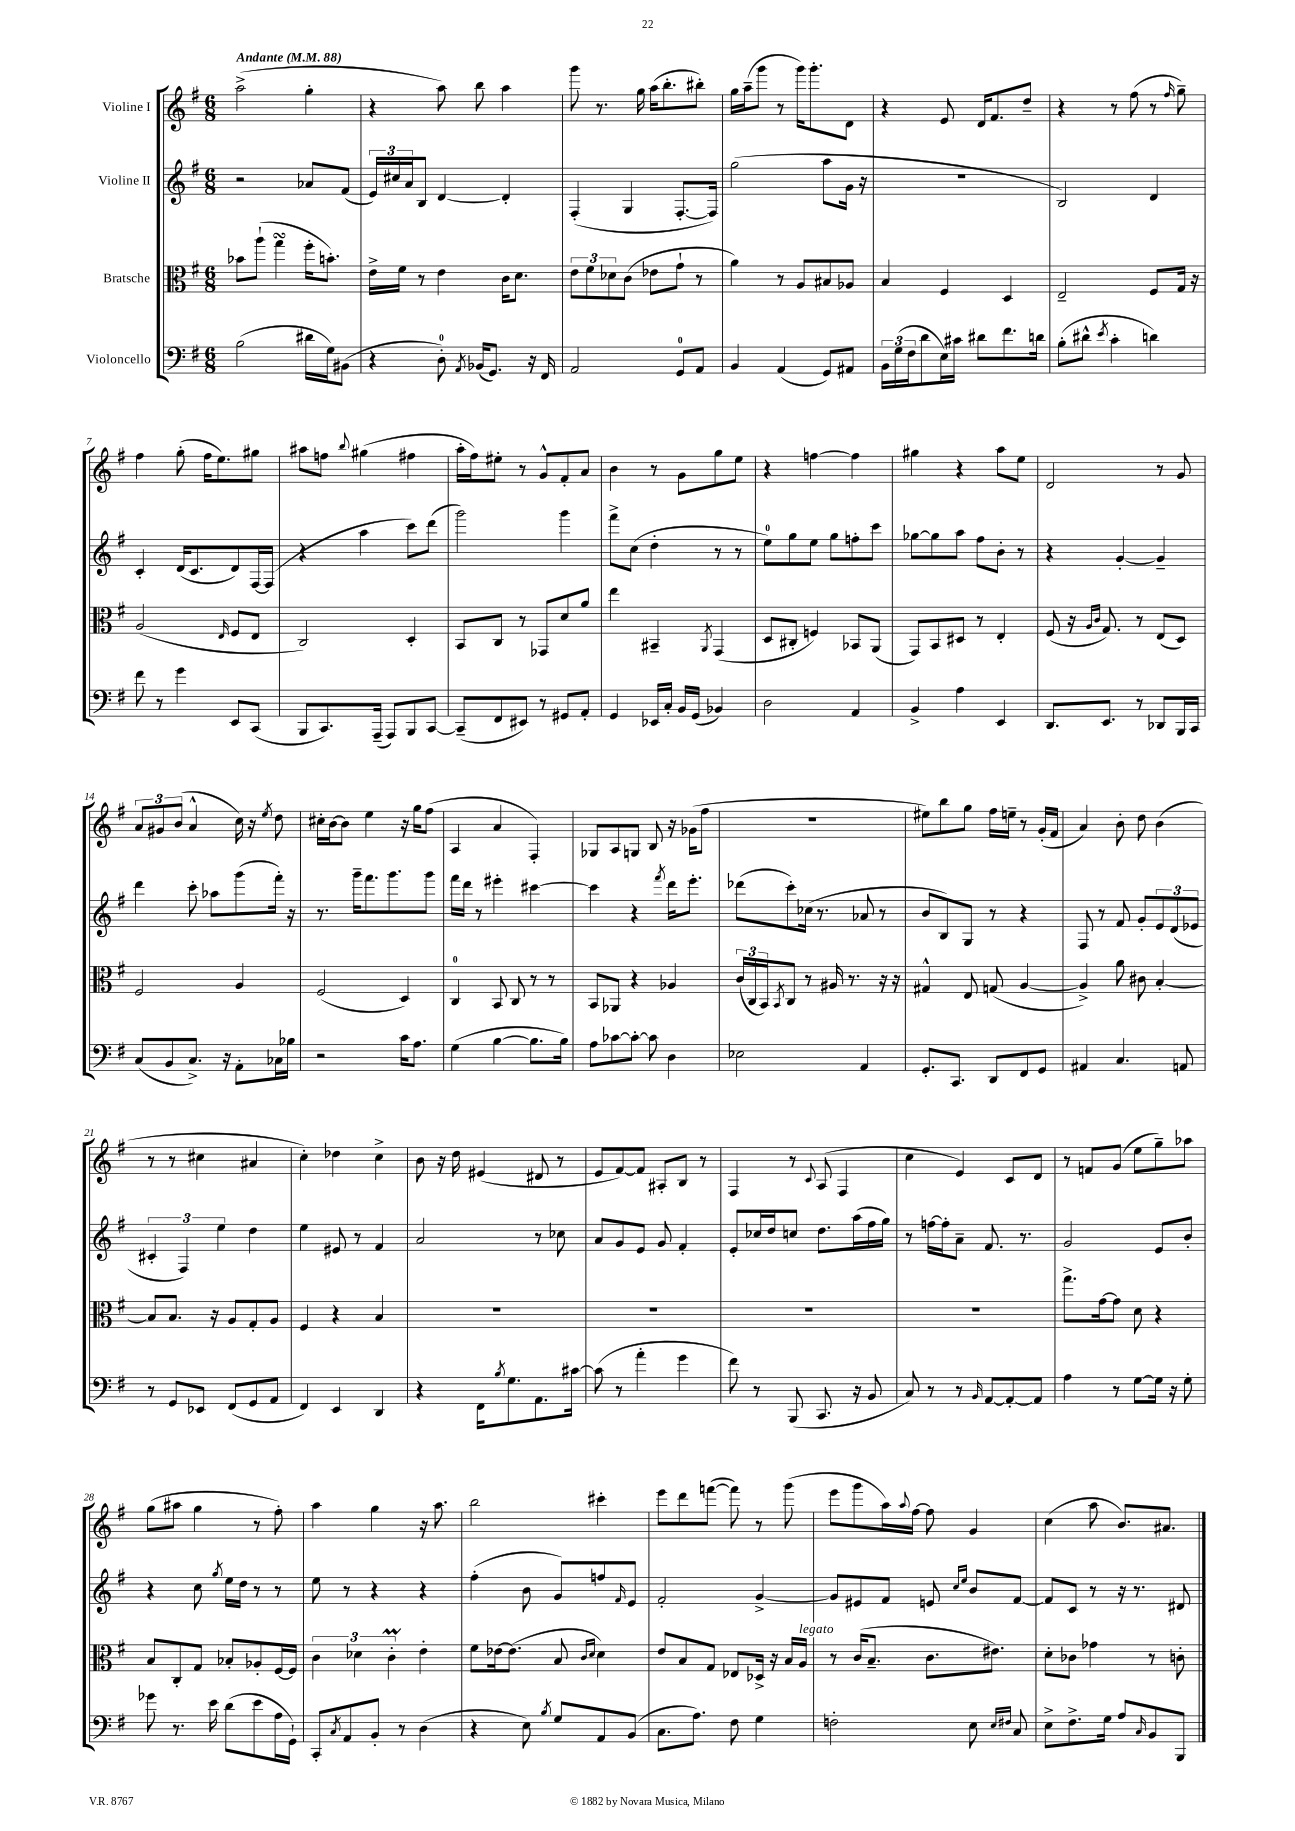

**kern	**kern	**kern	**kern
*staff4	*staff3	*staff2	*staff1
*clefF4	*clefC3	*clefG2	*clefG2
*k[f#]	*k[f#]	*k[f#]	*k[f#]
*M6/8	*M6/8	*M6/8	*M6/8
*MM88	*MM88	*MM88	*MM88
(2B\	8b-\L	2r	(2aa^\
.	(8aa`\J	.	.
.	4gg\	.	.
16d#\LL	16ff#'\LK	8a-/L	4gg'\
16G\J)	8.b'\J)	.	.
(8BB#\J	.	(8f#/J	.
=	=	=	=
4r	16e^\LL	24e/LL)	4r
.	.	24cc#/	.
.	16f#\JJ	.	.
.	.	24a/J	.
.	8r	8B/J	.
8D'\)	4e\	[4d/	8aa\)
8qAA/	.	.	.
(16BB-/LK	.	.	8bb\
8.GG/J)	.	.	.
.	16c\LK	4d'/]	4aa\
.	8.d\J	.	.
16r	.	.	.
16FF#/	.	.	.
=	=	=	=
2AA/	12e\L	(4F#'/	8ggg\
.	12f#\	.	.
.	.	.	8.r
.	12d-\	.	.
.	(8c\J	4G/	.
.	.	.	16gg\
.	8e-\L	.	(16aa\LK
.	.	.	8.bb'\
8GG/L	8g`\J	[8.F#'/L	.
8AA/J	8r	.	8bb#'\J)
.	.	16F#/]Jk)	.
=	=	=	=
4BB/	4a\)	(2gg\	16gg\LL
.	.	.	(16aa~\J
.	.	.	8ggg\J
(4AA/	8r	.	8r
.	8A/L	.	16ggg\LK)
.	.	.	8.ggg'\
8GG/L)	8B#/	8aa\L	.
8AA#/J	8A-/J	16g\Jk	8d\J
.	.	16r	.
=	=	=	=
24BB\LL	4B/	2.r	4r
(24G\	.	.	.
24F#\J	.	.	.
8d\	.	.	.
16E\L)	4F#/	.	8e/
16c#\JJ	.	.	.
8d#\L	.	.	16d/LK
.	.	.	8.f#/
8.f#\	4D/	.	.
.	.	.	8dd~/J
16d\Jk	.	.	.
=	=	=	=
(8B'\L	2E~/	2B/)	4r
8d#^^\J	.	.	.
8qe/	.	.	.
4c'\	.	.	8r
.	.	.	(8ff#\
4d\)	8F#/L	4d/	8r
.	.	.	16qqff#/
.	16G/Jk	.	8gg~\)
.	16r	.	.
=	=	=	=
8f#\	(2A/	4c'/	4ff#\
8r	.	.	.
4g\	.	(16d/LK	(8gg'\
.	.	8.c/	.
.	.	.	16ff#\LK
.	.	.	8.ee\)
.	16qqE/	.	.
8EE/L	8F#/L	8d/)	.
(8CC/J	8E/J	[16F#/L	8gg#\J
.	.	(16F#/]JJ	.
=	=	=	=
8BBB/L	2C/)	4r	8aa#\L
8.CC/)	.	.	8ff\J
.	.	.	8qqbb/
.	.	4aa\	(4gg#\
(16AAA~/Jk	.	.	.
8AAA/L)	.	.	.
8BBB/	4D'/	8ccc\L)	4ff#\
[8CC/J	.	(8ddd\J	.
=	=	=	=
(8CC~/]L	8BB/L	2ggg\)	16aa'\LL
.	.	.	16ff#\J)
8FF#/	8C/J	.	8ee#'\J
8EE#/J)	8r	.	8r
8r	8GG-/L	.	8g^^/L
8GG#/L	8d/	4ggg\	8f#'/
8AA'/J	8a/J	.	8a/J
=	=	=	=
4GG/	4ee\	8fff#^\L	4b\
.	.	(8cc\J	.
16EE-/LL	4BB#~/	4dd'\	8r
16C'/JJ	.	.	.
16BB/LL	.	.	8g\L
(16GG/JJ	.	.	.
.	8qAA/	.	.
4BB-/)	(4GG/	8r	8gg\
.	.	8r	8ee\J
=	=	=	=
2D\	8D/L	8ee\L)	4r
.	8C#'/J	8gg\	.
.	4F/)	8ee\J	[4ff\
.	.	8gg\L	.
4AA/	8BB-/L	8ff'\	4ff\]
.	(8AA/J	8ccc\J	.
=	=	=	=
4BB^/	8GG/L)	[8gg-\L	4gg#\
.	8BB/	8gg-\]	.
4A\	8D#/J	8aa\J	4r
.	8r	8ff#\L	.
4EE/	4E'/	8b'\J	8aa\L
.	.	8r	8ee\J
=	=	=	=
8.DD/L	(8F#/	4r	2d/
.	16r	.	.
.	16qqA/LL	.	.
.	16qqc/JJ	.	.
8.EE/J	8.G/)	.	.
.	.	[4g'/	.
8r	8r	.	.
8DD-/L	(8E/L	4g~/]	8r
16BBB/L	8D/J)	.	8g/
16CC/JJ	.	.	.
=	=	=	=
(8C/L	2F#/	4ddd\	12a/L
.	.	.	12g#/
8BB/	.	.	.
.	.	.	(12b/J
8.C^/J)	.	8ccc'\	4a^^/
.	.	8aa-\L	.
16r	.	.	.
8AA'\L	4A/	(8ggg\	16cc\)
.	.	.	16r
.	.	.	8qee/
16C-\L	.	16fff#'\Jk)	8dd\
16B-\JJ	.	16r	.
=	=	=	=
2r	(2F#/	8.r	16cc#'\LL
.	.	.	[16b\J
.	.	.	8b\]J
.	.	16ggg~\LK	.
.	.	8.fff#\	4ee\
.	.	8.ggg\	.
16c\LK	4D/)	.	16r
8.A\J	.	.	16gg\LK
.	.	8ggg\J	(8ff#\J
=	=	=	=
(4G\	4C/	16fff#\LL	4A/
.	.	16ddd\JJ	.
.	.	8r	.
[4B\	8BB/	4eee#'\	4a/
.	8C/	.	.
8.B\]L	8r	[4ccc#\	4F#'/)
.	8r	.	.
16B\Jk)	.	.	.
=	=	=	=
8A\L	8BB/L	4ccc#\]	8G-/L
[8c-\	8AA-/J	.	8A/
8c-'\_J	4r	4r	8G/J
8c-\]	.	.	8B/
.	.	8qfff#/	.
4D\	4A-/	16ddd\LK	16r
.	.	8.eee'\J	(16g-\LK
.	.	.	8ff#\J
=	=	=	=
2E-\	(24c/LL	(8ddd-\L	2.r
.	24C/	.	.
.	24BB/J)	.	.
.	8qBB/	.	.
.	8C/J	8ccc'\)	.
.	8r	(16cc-\Jk	.
.	.	8.r	.
.	16A#/	.	.
.	8.r	.	.
4AA/	.	8a-/	.
.	16r	8r	.
.	16r	.	.
=	=	=	=
8.GG'/L	4G#^^/	8b/L	8ee#\L)
.	.	8B/)	8bb\
8.CC/J	.	.	.
.	8E/	8G/J	8gg\J
8DD/L	(8G/	8r	16ff#\LL
.	.	.	16ee~\JJ
8FF#/	[4A/	4r	8r
8GG/J	.	.	(16g'/LL
.	.	.	16f#/JJ
=	=	=	=
4AA#/	4A^/])	8F#/	4a/)
.	.	8r	.
4.C/	8a\	8f#/	8b'\
.	8c#\	8g'/L	8dd\
.	[4B'/	12e/	(4b\
.	.	(12d/	.
8AA/	.	.	.
.	.	12e-/J	.
=	=	=	=
8r	8B/]L	6c#'/	8r
8GG/L	8.B/J	.	8r
.	.	6F#/)	.
8EE-/J	.	.	4cc#\
.	16r	.	.
.	.	6ee\	.
(8FF#/L	8A/L	.	.
8GG/	8G'/	4dd\	4a#/
8AA/J	8A/J	.	.
=	=	=	=
4FF#/)	4F#/	4ee\	4cc'\)
4EE/	4r	8e#/	4dd-\
.	.	8r	.
4DD/	4B/	4f#/	4cc^\
=	=	=	=
4r	2.r	2a/	8b\
.	.	.	16r
.	.	.	16dd\
16FF#\LK	.	.	(4e#/
8qB/	.	.	.
8.G\	.	.	.
8.AA\	.	8r	8d#/
.	.	8cc-\	8r
[16c#\Jk	.	.	.
=	=	=	=
(8c#\]	2.r	8a/L	8e/L
8r	.	8g/	[8f#/)
4a'\	.	8e/J	8f#/]J
.	.	8g/	8A#'/L
4g\	.	4f#'/	8B/J
.	.	.	8r
=	=	=	=
8f#\)	2.r	8e'/L	4F#/
8r	.	16cc-/L	.
.	.	16dd/J	.
(8BBB/	.	8cc/J	8r
.	.	.	8qqc/
8.CC/	.	8.dd\L	(8A/
.	.	.	4F#/
16r	.	(16aa\L	.
8BB/	.	16ff#\	.
.	.	16gg\JJ)	.
=	=	=	=
8C/)	2.r	8r	4cc\
8r	.	[16ff\LL	.
.	.	16ff'\]J	.
8r	.	8a~\J	4e/)
16qqBB/	.	.	.
[8AA/L	.	8.f#/	.
8AA'/_	.	.	8c/L
.	.	8.r	.
8AA/]J	.	.	8d/J
=	=	=	=
4A\	8.gg^\L	2g/	8r
.	.	.	8f/L
.	[16g\k	.	.
8r	8g\]J	.	(8g/J
[8G\L	8d\	.	8ee\L
16G\]Jk	4r	8e/L	8gg~\)
16r	.	.	.
8G'\	.	8b'/J	8aa-\J
=	=	=	=
8g-\	8B/L	4r	(8gg\L
8.r	8C'/	.	8aa#\J
.	8G/J	8cc\	4gg\
16e\	.	.	.
.	.	8qgg/	.
(8d\L	8B-'/L	16ee\LL	.
.	.	16dd\JJ	.
8e\	8A-'/	8r	8r
16A\L	[16F#/L	8r	8ff#'\)
16GG`\JJ)	16F#/]JJ	.	.
=	=	=	=
8CC'/L	6c\	8ee\	4aa\
8qC/	.	.	.
8AA/	.	8r	.
.	6d-\	.	.
8BB'/J	.	4r	4gg\
.	6c'\	.	.
8r	.	.	.
(4D\	4e'\	4r	16r
.	.	.	8.aa\
=	=	=	=
4r	8f#\L	(4ff#'\	2bb\
.	[16e-\k	.	.
.	(8.e-\]J	.	.
8E\)	.	8b\	.
8qB/	.	.	.
8G/L	8B/	8g/L)	.
.	16qqc/LL	.	.
.	16qqd/JJ	.	.
8AA/	4d\)	8ff/	4ccc#'\
.	.	16qqf#/	.
(8BB/J	.	8e/J	.
=	=	=	=
8.C\L	8e/L	2f#'/	8eee\L
.	8B/	.	8ddd\
8.A\J)	.	.	.
.	8G/J	.	([8fff\J
8F#\	8E-/L	.	8fff\])
4G\	16D-^/Jk	[4g^/	8r
.	16r	.	.
.	16B/LL	.	(8ggg\
.	16A/JJ	.	.
=	=	=	=
2F'\	8r	8g/]L	8eee\L
.	(16c/LK	8e#/	8ggg\
.	8.B~/J	.	.
.	.	8f#/J	16aa\L)
.	.	.	8qqaa/
.	.	.	[16ff#\JJ
.	8.c\L	8e/	8ff#\]
.	.	16qqcc/LL	.
.	.	16qqee/JJ	.
8E\	.	8b/L	4g/
.	8.e#\J)	.	.
16qqE/LL	.	.	.
16qqF#/JJ	.	.	.
8C/	.	[8f#/J	.
=	=	=	=
8E^\L	8d'\L	8f#/]L	(4cc\
8.F#^\	8c-\J	8c/J	.
.	4g-\	8r	8aa\
16G\Jk	.	.	.
8A/L	.	16r	8.b/L)
.	.	8.r	.
16qqC/	.	.	.
8BB/	8r	.	.
.	.	.	8.a#/J
8BBB/J	8c'\	8d#/	.
==	==	==	==
*-	*-	*-	*-
